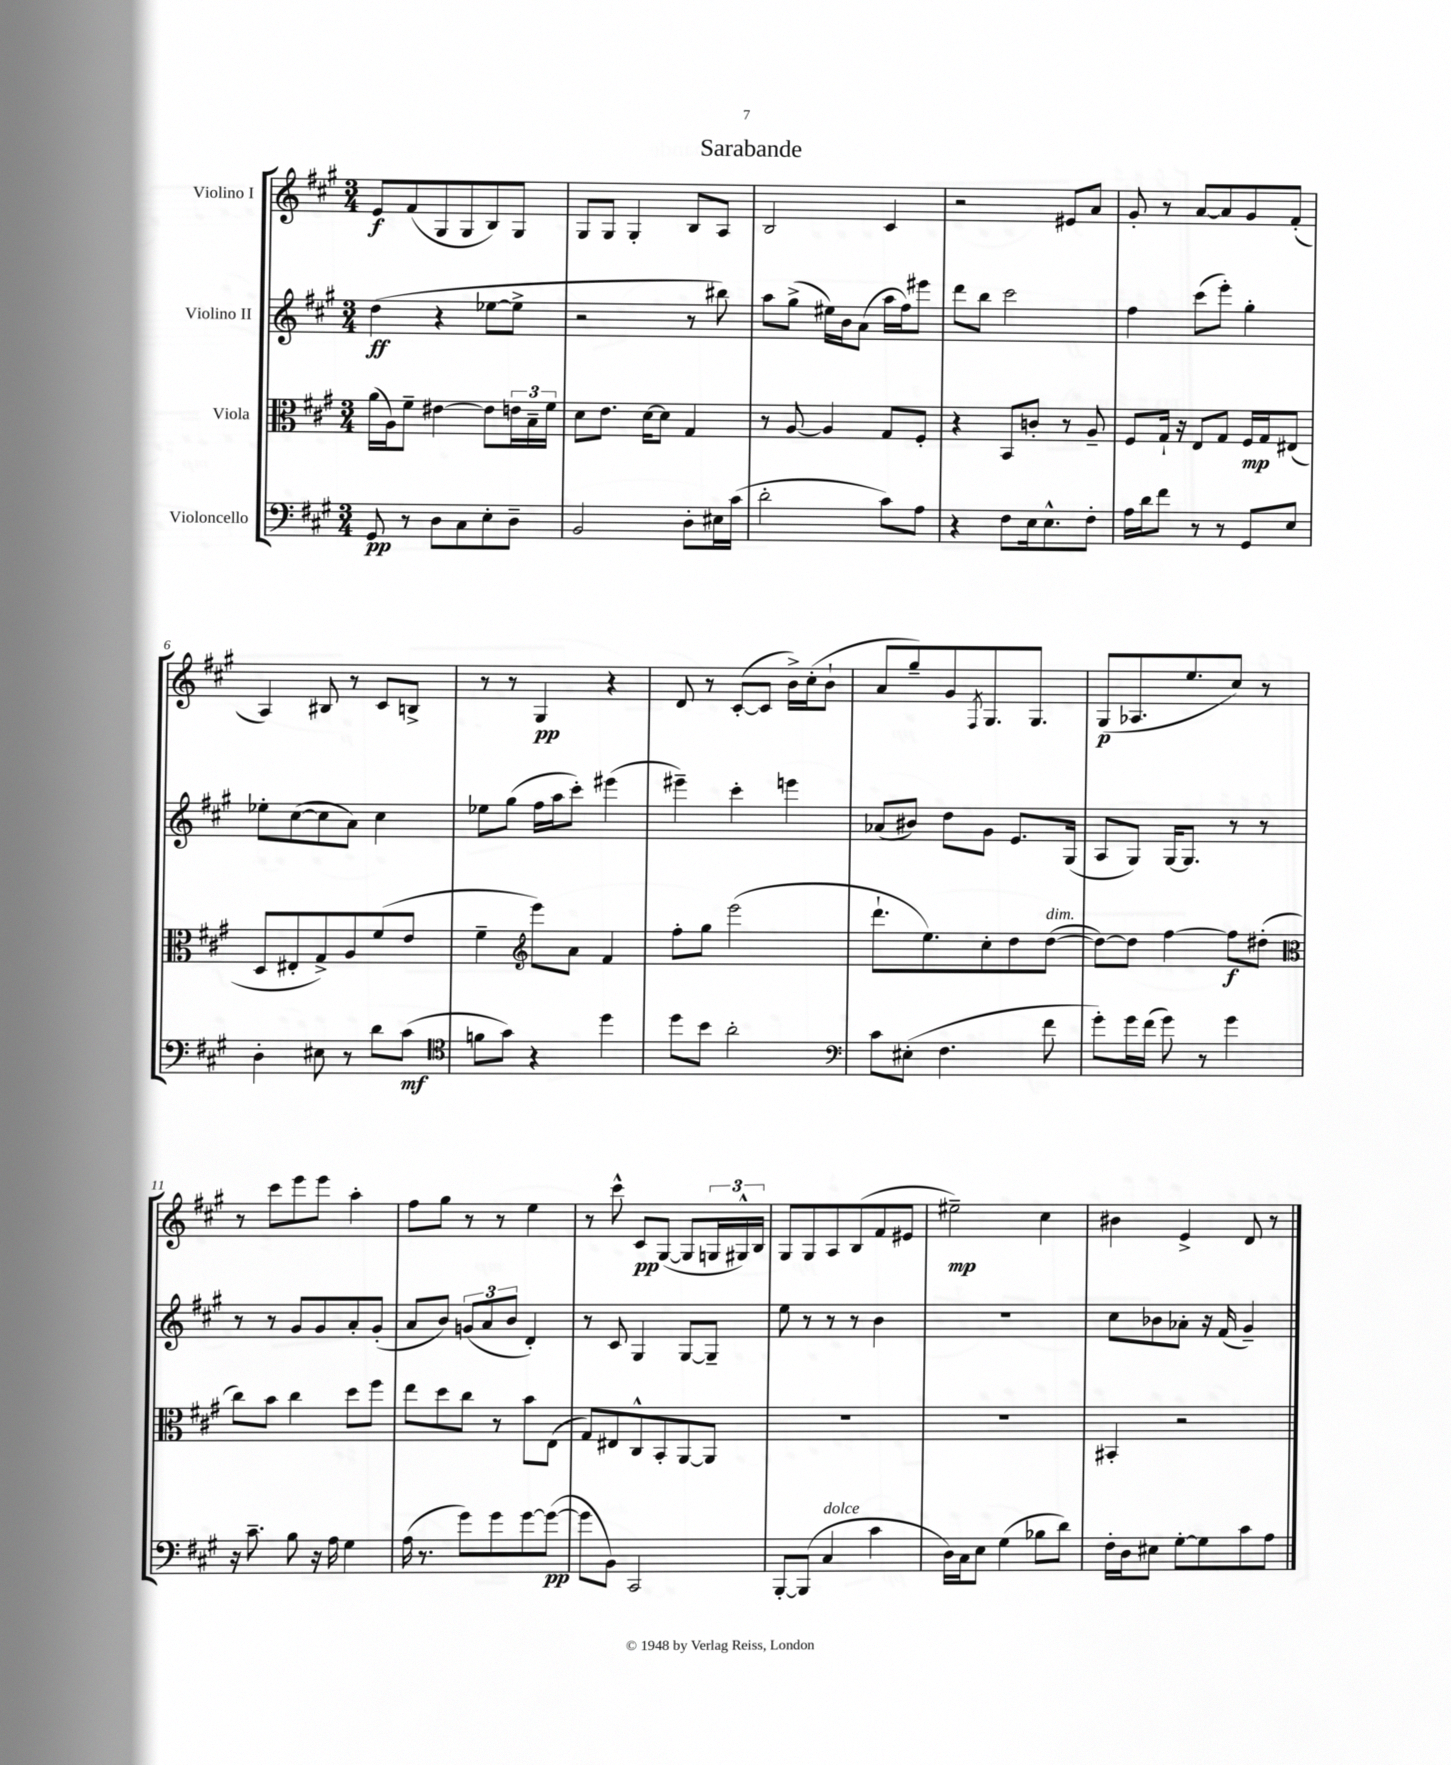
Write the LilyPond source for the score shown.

\header { title = "Sarabande" }
<<
\new StaffGroup <<
\new Staff = "s0" \with { instrumentName = "Violino I" } {
    \clef treble \key a \major \numericTimeSignature \time 3/4
    e'8\f fis'8( gis8 gis8 b8) gis8 |
    gis8 gis8 gis4-. b8 a8 |
    b2 cis'4 |
    r2 eis'8 a'8 |
    gis'8-. r8 a'8~ a'8 gis'8 fis'8-.( |
    a4) bis8 r8 cis'8 b8-> |
    r8 r8 gis4\pp r4 |
    d'8 r8 cis'8~-.( cis'8 b'16->) cis''16-.( b'8-! |
    a'8 gis''8--) gis'8 \acciaccatura { fis8 } gis8. gis8. |
    gis8\p( aes8. e''8. cis''8) r8 |
    r8 cis'''8 e'''8 e'''8 a''4-. |
    fis''8 gis''8 r8 r8 e''4 |
    r8 cis'''8-^ cis'8\pp gis8~( gis8 \tuplet 3/2 { g16 gis16-^) b16 } |
    gis8 gis8 a8 b8( fis'8 eis'8 |
    eis''2--\mp) cis''4 |
    bis'4 e'4-> d'8 r8 \bar "|." |
}
\new Staff = "s1" \with { instrumentName = "Violino II" } {
    \clef treble \key a \major \numericTimeSignature \time 3/4
    d''4\ff( r4 ees''8~ ees''8-> |
    r2 r8 bis''8) |
    a''8 gis''8->( eis''16) b'16 a'8( a''16 fis''16) eis'''8 |
    d'''8 b''8 cis'''2 |
    fis''4 cis'''8( e'''8-.) gis''4-. |
    ees''8-. cis''8~( cis''8 a'8) cis''4 |
    ees''8 gis''8( fis''16 a''16 cis'''8-.) eis'''4( |
    eis'''4--) cis'''4-. e'''4 |
    aes'8( bis'8) d''8 gis'8 e'8. gis16( |
    a8 gis8) gis16~ gis8. r8 r8 |
    r8 r8 gis'8 gis'8 a'8-. gis'8-.( |
    a'8 b'8) \tuplet 3/2 { g'8( a'8 b'8 } d'4-.) |
    r8 cis'8 gis4 gis8~ gis8-- |
    e''8 r8 r8 r8 b'4 |
    R2. |
    cis''8 bes'8 aes'8-. r16 fis'16( gis'4--) \bar "|." |
}
\new Staff = "s2" \with { instrumentName = "Viola" } {
    \clef alto \key a \major \numericTimeSignature \time 3/4
    a'16( a16) fis'8-- eis'4~ eis'8 \tuplet 3/2 { e'16 b16-- fis'16 } |
    d'8 e'8. d'16~ d'8 gis4 |
    r8 a8~ a4 gis8 fis8-. |
    r4 b,8 c'8-. r8 a8-- |
    fis8 gis16-! r16 e8 gis8 fis16\mp gis16 eis8( |
    d8 eis8-. gis8->) a8 fis'8( e'8 |
    fis'4-- \clef treble e'''8) a'8 fis'4 |
    fis''8-. gis''8 e'''2( |
    d'''8.-! e''8.) cis''8-. d''8 d''8~^\markup { \italic "dim." }( |
    d''8~) d''8 fis''4~ fis''8\f dis''8-.( |
    \clef alto cis''8) b'8 cis''4 d''8 fis''8 |
    e''8 d''8 cis''8 r8 b'8 e8( |
    gis8) eis8 cis8-^ b,8-. a,8~ a,8 |
    R2. |
    R2. |
    bis,4-. r2 \bar "|." |
}
\new Staff = "s3" \with { instrumentName = "Violoncello" } {
    \clef bass \key a \major \numericTimeSignature \time 3/4
    gis,8\pp r8 d8 cis8 e8-. d8-- |
    b,2 d8-. eis16 cis'16( |
    d'2-. cis'8) a8 |
    r4 fis8 e16 e8.-^ fis8-. |
    a16 d'16 fis'8 r8 r8 gis,8 e8 |
    d4-. eis8 r8 d'8 cis'8\mf( |
    \clef tenor f'8 gis'8) r4 d''4 |
    d''8 b'8 a'2-. |
    \clef bass cis'8 eis8-.( fis4. fis'8 |
    gis'8-.) gis'16 fis'16( gis'8) r8 gis'4 |
    r16 cis'8.-- b8 r16 a16 gis4 |
    a16( r8. gis'8) gis'8 gis'8~ gis'8~\pp( |
    gis'8 b,8) cis,2 |
    b,,8~-. b,,8( cis4^\markup { \italic "dolce" } cis'4 |
    d16) cis16 e8 gis4( bes8 d'8) |
    fis16-. d16 eis8 gis8~-. gis8 cis'8 a8 \bar "|." |
}
>>
>>
